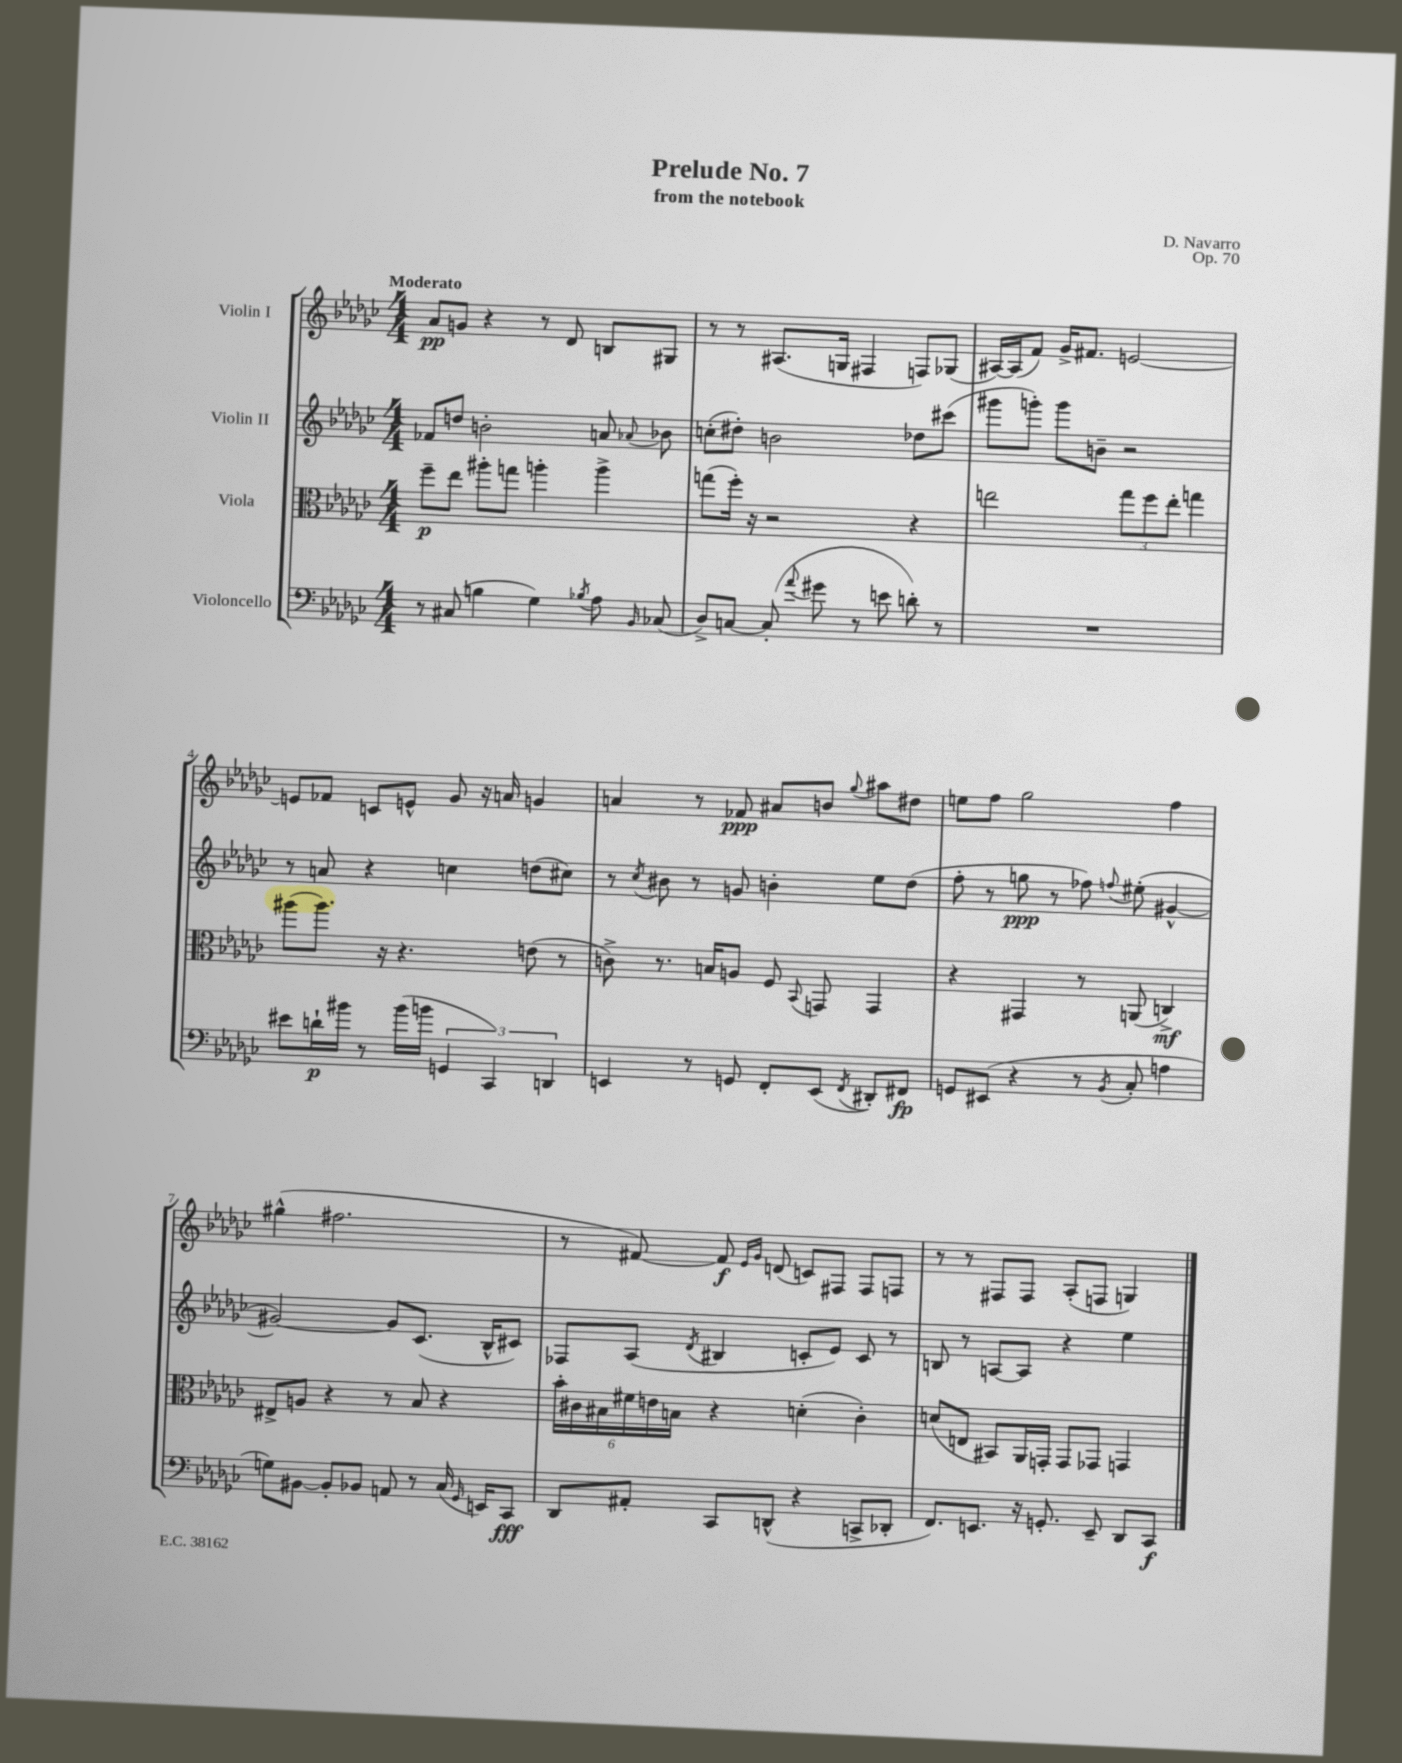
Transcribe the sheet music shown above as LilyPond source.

\header { title = "Prelude No. 7" composer = "D. Navarro" subtitle = "from the notebook" opus = "Op. 70" }
<<
\new StaffGroup <<
\new Staff = "s0" \with { instrumentName = "Violin I" } {
    \clef treble \key ges \major \numericTimeSignature \time 4/4 \tempo "Moderato"
    \autoBeamOff aes'8[\pp g'8] r4 r8 des'8 b8[ gis8] |
    r8 r8 ais8.[( g16] fis4 f8[) ges8]( |
    ais16[~) ais16( f'8]) ges'16[-> fis'8.] e'2~ |
    e'8[ fes'8] c'8[ e'8]-^ ges'8 r16 a'16 g'4 |
    a'4 r8 fes'8\ppp ais'8[ b'8] \appoggiatura { ges''8 } ais''8[ dis''8] |
    e''8[ f''8] ges''2 f''4 |
    gis''4-^( fis''2. |
    r8 fis'8~) fis'8\f \grace { ees'16[ ges'16] } d'8( c'8[) fis8] fis8[ f8] |
    r8 r8 fis8[ fis8] aes8[-.( f8] g4) \bar "|." |
}
\new Staff = "s1" \with { instrumentName = "Violin II" } {
    \clef treble \key ges \major \numericTimeSignature \time 4/4
    \autoBeamOff fes'8[ d''8] b'2-. a'8 \appoggiatura { aes'8 } bes'8 |
    c''8[-.( dis''8]-.) b'2 des''8[ cis'''8]( |
    gis'''8[ g'''8]-.) g'''8[ b'8]-- r2 |
    r8 a'8 r4 c''4 d''8[( cis''8]) |
    r8 \acciaccatura { ces''8 } bis'8 r8 g'8 b'4-. ees''8[ des''8]( |
    f''8-. r8 g''8\ppp r8 fes''8) \appoggiatura { f''8 } eis''8-.( gis'4~-^ |
    gis'2~) gis'8[ ces'8.]( bes16[-^ cis'8]) |
    fes8[ aes8]( \acciaccatura { des'8 } bis4 c'8[-. ees'8]) c'8 r8 |
    b8 r8 a8[~ a8] r4 ees''4 \bar "|." |
}
\new Staff = "s2" \with { instrumentName = "Viola" } {
    \clef alto \key ges \major \numericTimeSignature \time 4/4
    \autoBeamOff f''8[--\p ees''8] ais''8[-. g''8] a''4-. a''4-> |
    g''8[( f''16]-.) r16 r2 r4 |
    e''2 \tuplet 3/2 { ges''8[ f''8 e''8]-. } g''4 |
    ais''8[( ais''8.]) r16 r4. e'8( r8 |
    c'8->) r8. b16[ a8] f8 \appoggiatura { bes,8 } g,8 g,4 |
    r4 gis,4 r8 a,8( c4->\mf) |
    eis8[-> a8] r4 r8 bes8 r4 |
    \tuplet 6/4 { bes'16[-. cis'16 bis16 fis'16 e'16 b16] } r4 d'4-.( cis'4-.) |
    d'8[( e8] bis,8[) aes,16 g,16]-. g,8[ ges,8] g,4 \bar "|." |
}
\new Staff = "s3" \with { instrumentName = "Violoncello" } {
    \clef bass \key ges \major \numericTimeSignature \time 4/4
    \autoBeamOff r8 cis8( b4 ges4) \acciaccatura { bes8 } aes8 \grace { bes,16 } ces8( |
    des8[->) c8]~ c8-.( \appoggiatura { aes'8 } gis'8 r8 e'8 d'8-.) r8 |
    R1 |
    eis'8[ d'16-!\p bis'16] r8 bis'16[( b'16] \tuplet 3/2 { g,4 ces,4) d,4 } |
    e,4 r8 g,8 f,8[-. e,8]( \acciaccatura { f,8 } dis,8[-.) fis,8]\fp |
    g,8[ eis,8]( r4 r8 \acciaccatura { bes,8 } ces8-. a4 |
    g8[) bis,8]~ bis,8[-. bes,8] a,8 r8 ces16( \grace { ges,16 } e,16[) ces,8]\fff |
    des,8[ ais,8]-. ces,8[ d,8]-^( r4 c,8[-> des,8]-. |
    f,8.[) e,8.] r16 g,8.-. e,8-- des,8[ ces,8]\f \bar "|." |
}
>>
>>
